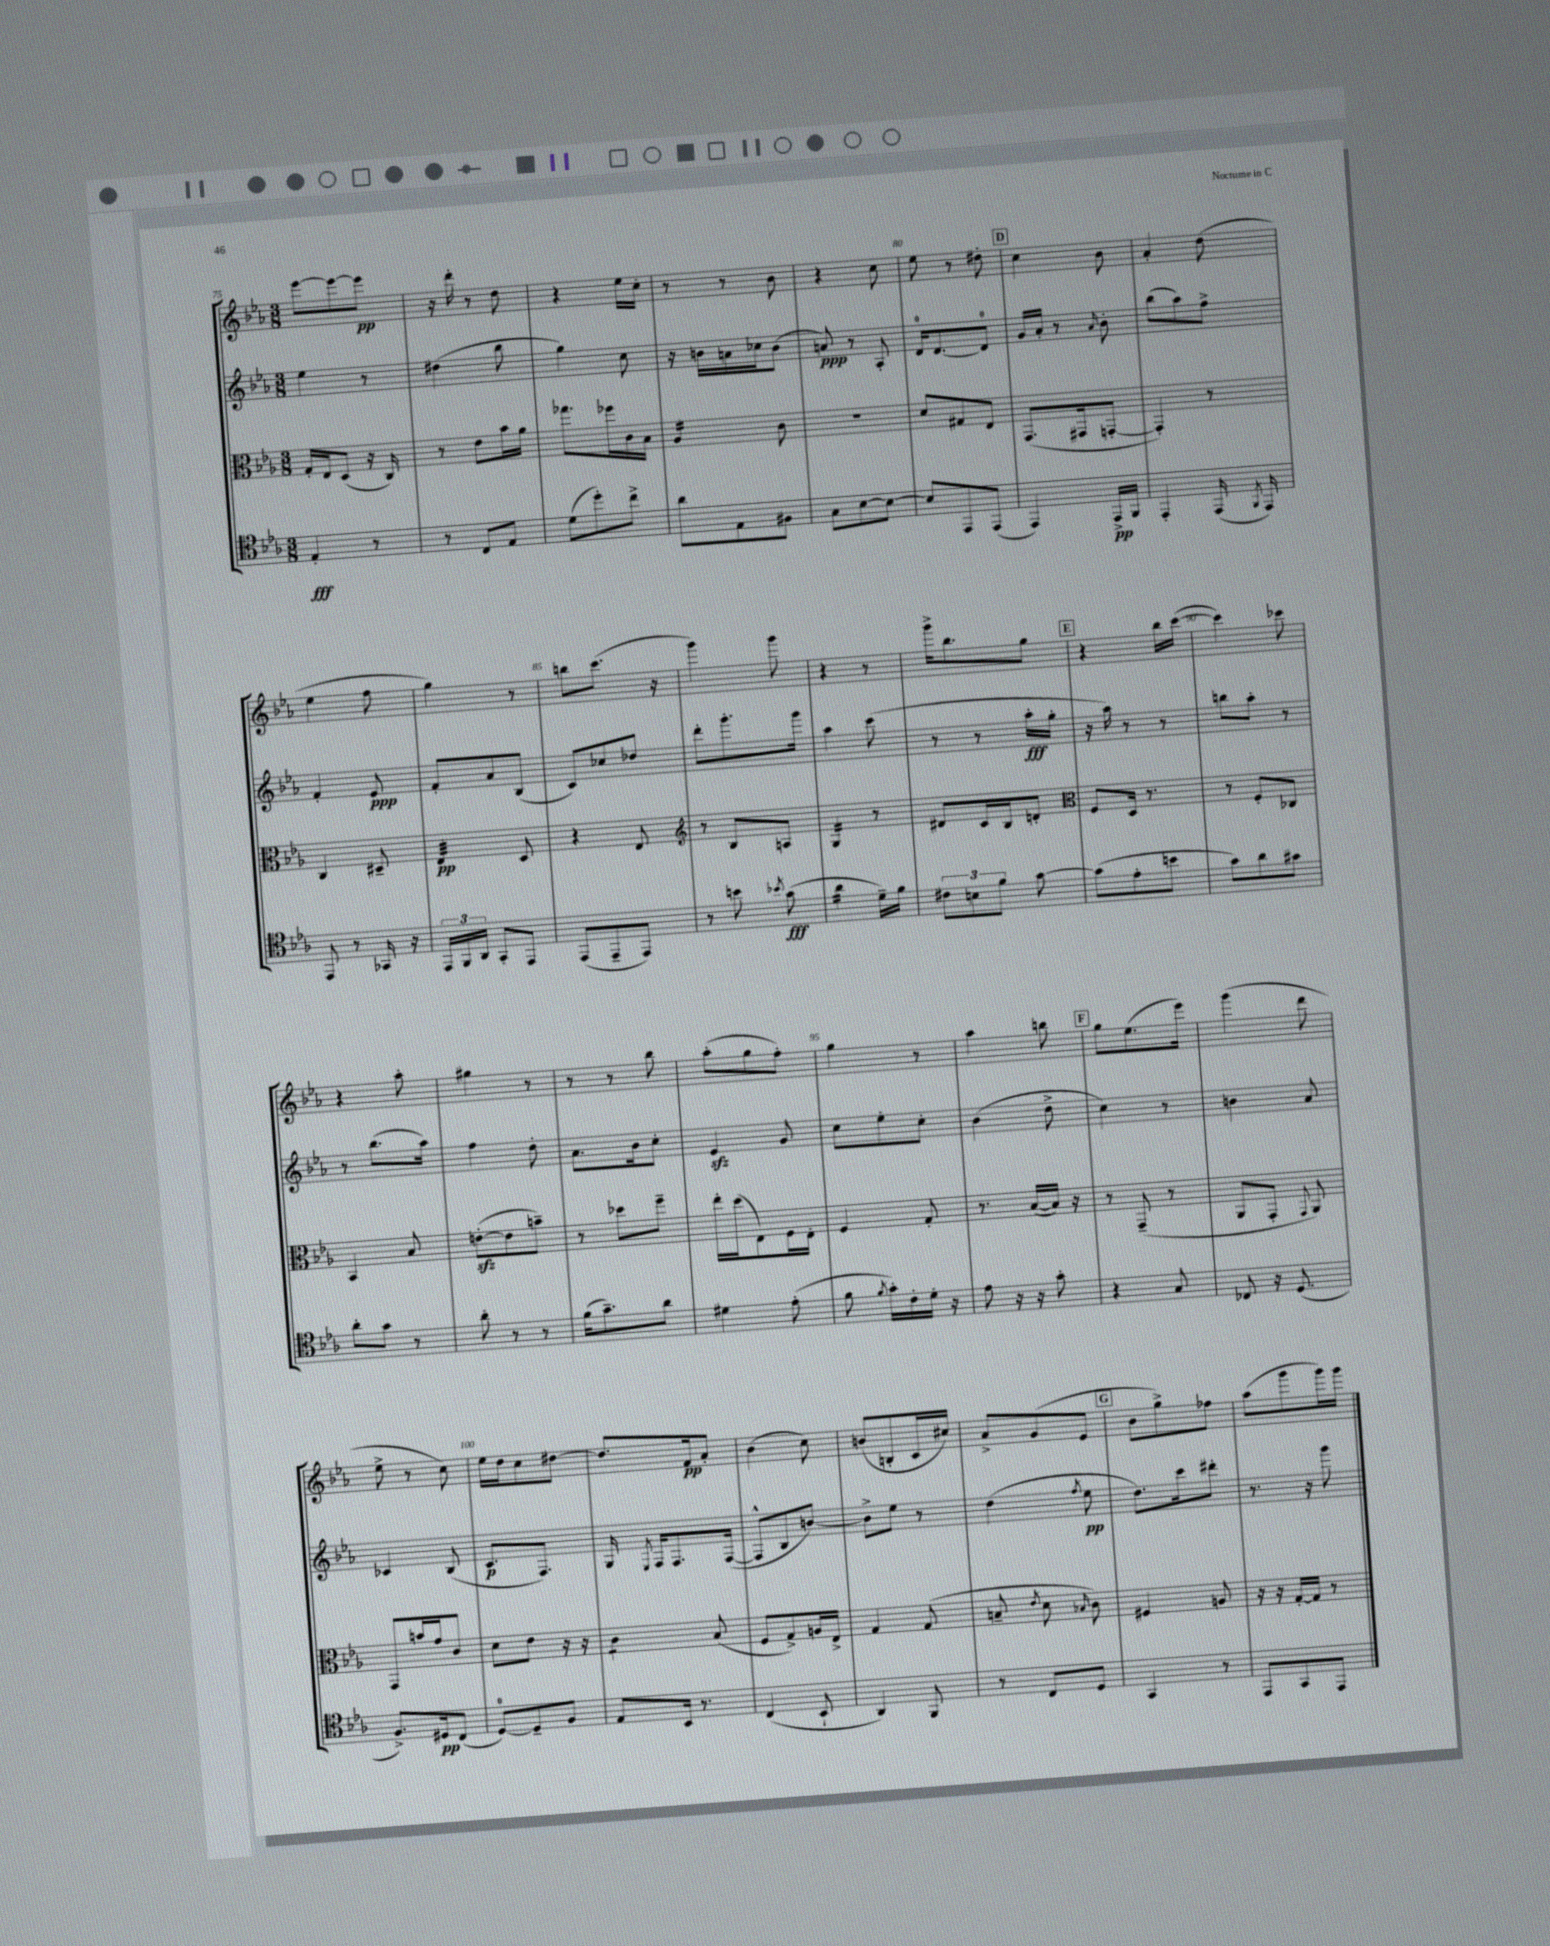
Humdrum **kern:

**kern	**kern	**kern	**kern
*staff4	*staff3	*staff2	*staff1
*clefC4	*clefC3	*clefG2	*clefG2
*k[b-e-a-]	*k[b-e-a-]	*k[b-e-a-]	*k[b-e-a-]
*M3/8	*M3/8	*M3/8	*M3/8
4E-'	16G'	4ee-	[8eee-
.	16E-	.	.
.	(8D	.	8eee-_
8r	16r	8r	8eee-]
.	16C)	.	.
=	=	=	=
8r	8r	(4dd#	16r
.	.	.	16ddd'
8C	8e-	.	8r
8E-	16b-	8bb-	8dd
.	16a-	.	.
=	=	=	=
(8d	8.gg-	4gg)	4r
8dd')	.	.	.
.	16ff-	.	.
8cc^	16c	8cc	16ee-
.	16B-	.	16cc'
=	=	=	=
8a-	4A-	16r	8r
.	.	16b	.
8E-	.	16a	8r
.	.	16cc-	.
8F#	8c	(8b	8b-
=	=	=	=
8G	4.r	8a)	4r
[8B-	.	8r	.
8B-_	.	8A-'	8cc
=	=	=	=
8B-]	8d	16d	8ee-
.	.	[8.d	.
8EE-	8G#	.	8r
(8EE-	8E-	8d]	8dd#'
=	=	=	=
4EE-)	(8.GG	16g	4cc
.	.	16a-'	.
.	.	8r	.
.	16GG#	.	.
.	.	16qqa-	.
16EE-^	[8GG'	8b-'	8b-
16FF	.	.	.
=	=	=	=
4EE-'	4GG'])	(8bb-	4a-'
.	.	8aa-)	.
(16EE-	8r	8ff^	(8dd
8qFF	.	.	.
16EE-)	.	.	.
=	=	=	=
8EE-	4C	4f'	4ee-
8r	.	.	.
16GG-	8D#~	8e-	8ff
16r	.	.	.
=	=	=	=
24EE-	4E-	8f'	4gg)
24FF	.	.	.
24AA-	.	.	.
8GG'	.	8a-	.
8EE-	8D	(8B-	8r
=	=	=	=
(8EE-	4r	8c)	8bb
8EE-~	.	8cc-	(8.ccc
8EE-)	8E-	8dd-	.
.	.	.	16r
=	=	=	=
*	*clefG2	*	*
8r	8r	8ddd'	4ggg)
8b	8B-	8.ggg'	.
8qb-	.	.	.
(8g	8A	.	8ggg
.	.	16ggg	.
=	=	=	=
4a-	4G	4aa-	4r
16d~)	8r	(8ccc	8r
16f	.	.	.
=	=	=	=
12c#	8d#	8r	16ggg^
.	.	.	8.bb-
12B	.	.	.
.	16c	8r	.
12f	.	.	.
.	16B-	.	.
[8g	8d'	16aa-'	8gg
.	.	16gg'	.
=	=	=	=
*	*clefC3	*	*
(8g]	8F	16r	4r
.	.	16aa-)	.
8e-'	16D	8r	.
.	8.r	.	.
8b	.	8r	16bb-
.	.	.	([16ccc
=	=	=	=
8g)	8r	8bb	4ccc])
8a-	8F'	8aa-'	.
8g#	8C-	8r	8ccc-
=	=	=	=
8a-'	4BB-	8r	4r
8g	.	(8.bb-	.
8r	8B-	.	8aa-'
.	.	16aa-)	.
=	=	=	=
8a-'	([8e'	4ff	4gg#
8r	8e]	.	.
8r	8b~)	8dd'	8r
=	=	=	=
(16f	8r	8.a-	8r
8.g~)	.	.	.
.	8dd-	.	8r
.	.	16b-	.
8a-	8ff~	8cc'	8bb-
=	=	=	=
4d#	16ee-'	4e-	(8aa-'
.	(16dd	.	.
.	8E-)	.	8gg
(8e-'	16F	8g	8ff')
.	16E-'	.	.
=	=	=	=
8f	4F	8cc	4gg
8qf	.	.	.
16g')	.	8ee-'	.
16c'	.	.	.
16d'	8G'	8cc'	8r
16r	.	.	.
=	=	=	=
8e-	8.r	(4b-	4aa-
16r	.	.	.
16r	([16B-	.	.
8g'	16B-])	8dd^	8bb
.	16r	.	.
=	=	=	=
4r	8r	4cc)	8gg
.	(8GG~	.	(8.ee-
8G	8r	8r	.
.	.	.	16eee-)
=	=	=	=
8C-	8AA-	4b	(4ggg
16r	8GG'	.	.
(8.D	.	.	.
.	8qqGG	.	.
.	8AA-)	8a-	8ddd
=	=	=	=
8.F^)	8GG	4c-	8ee-^
.	16b	.	8r
16D#	16g	.	.
(8C	8c	(8B-	8cc)
=	=	=	=
[8D)	8d	8.c	16ee-
.	.	.	16dd
8D~]	8e-	.	8cc
.	.	8.F)	.
8F	16r	.	[8dd#
.	16r	.	.
=	=	=	=
8E-	4c	16G	8.dd#]
.	.	8qE-	.
.	.	16F	.
16BB-	.	8.F	.
8.r	.	.	16f
.	(8B-	.	8a-'
.	.	([16F	.
=	=	=	=
(4C	8F	8F^^]	(4b-
.	8G^)	8B-	.
8BB-`	16A	[8b)	8cc)
.	16E-^	.	.
=	=	=	=
4AA-)	4G	8b^]	(8b
.	.	8ee-	8B'
8FF	(8G	8r	16c
.	.	.	16cc#)
=	=	=	=
8r	8B~	(4dd	8a-^
.	8qe-	.	.
8C	8d	.	(8g
.	16qqB-	8qff	.
8D	8c)	8ee-	8e-
=	=	=	=
4GG	4F#	8.dd)	8b-
.	.	.	8gg^)
.	.	16ccc	.
8r	8A	8ddd#'	8ff-
=	=	=	=
8EE-	16r	8.r	(8aa-
.	16r	.	.
8GG	[16G'	.	8ggg
.	16G]	16r	.
8EE-	8r	8ggg	16ggg)
.	.	.	16ggg
==	==	==	==
*-	*-	*-	*-
